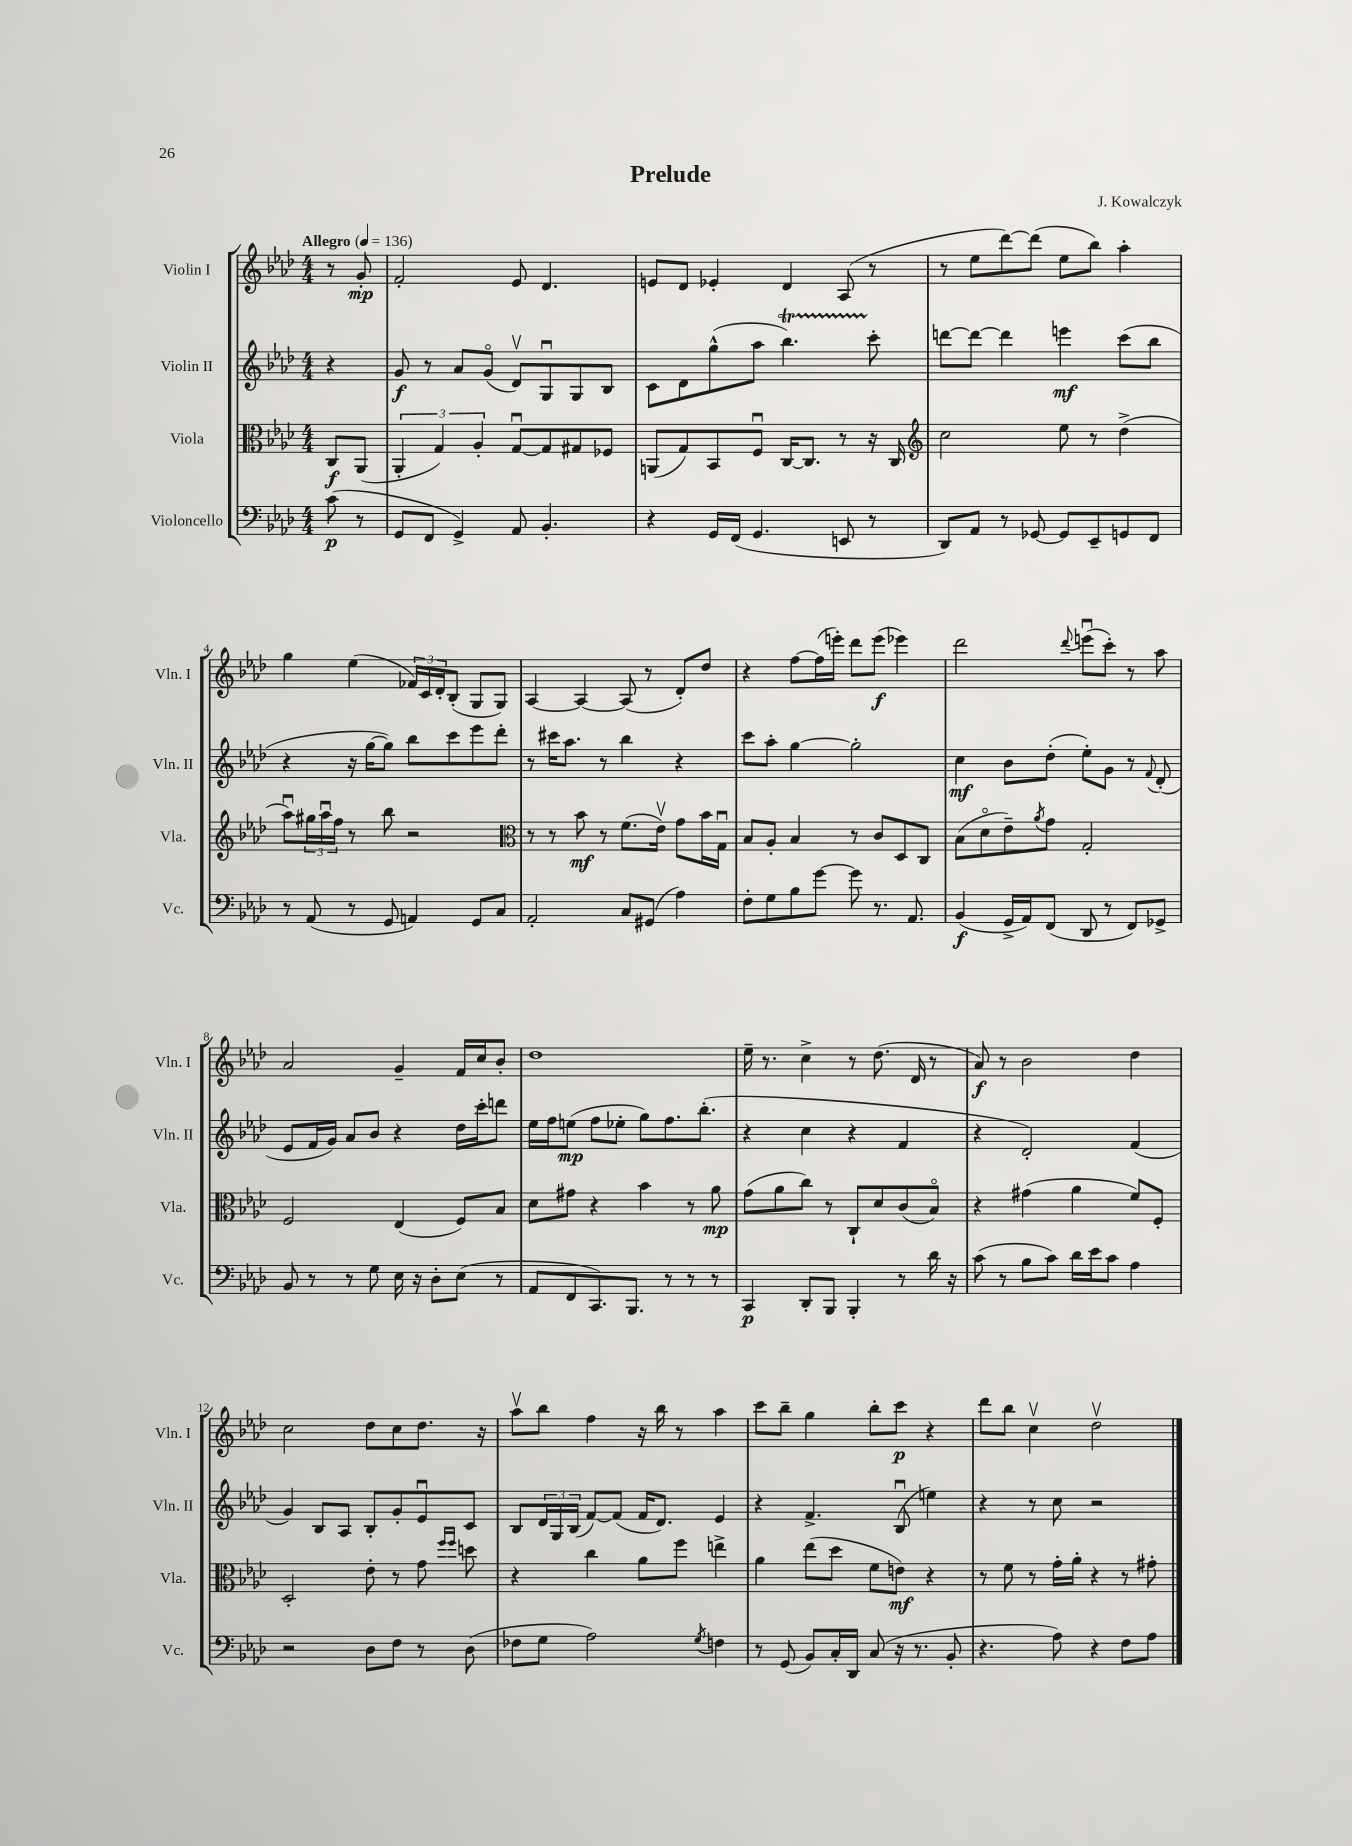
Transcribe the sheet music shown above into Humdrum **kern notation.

**kern	**kern	**kern	**kern
*staff4	*staff3	*staff2	*staff1
*clefF4	*clefC3	*clefG2	*clefG2
*k[b-e-a-d-]	*k[b-e-a-d-]	*k[b-e-a-d-]	*k[b-e-a-d-]
*M4/4	*M4/4	*M4/4	*M4/4
*MM136	*MM136	*MM136	*MM136
(8c	8C	4r	8r
8r	(8AA-	.	8g'
=	=	=	=
8GG	6AA-'	8g	2f'
8FF	.	8r	.
.	6G)	.	.
4GG^)	.	8a-	.
.	6A-'	.	.
.	.	(8go	.
8AA-	[8Gu	8d-v)	8e-
4.BB-'	8G]	8Gu	4.d-
.	8G#	8G	.
.	8F-	8B-	.
=	=	=	=
4r	(8AA	8c	8e
.	8G)	8d-	8d-
16GG	8BB-	(8gg^^	4e-'
(16FF	.	.	.
4.GG	8Fu	8aa-	.
.	[16C	4.bb-)	4d-
.	8.C]	.	.
8EE	8r	.	(8A-
8r	16r	8ccc'	8r
.	16C	.	.
=	=	=	=
*	*clefG2	*	*
8DD-)	2cc	[8ddd	8r
8AA-	.	8ddd_	8ee-
8r	.	4ddd]	[8ddd-)
[8GG-	.	.	(8ddd-]
8GG-]	8ee-	4eee	8ee-
8EE-~	8r	.	8bb-)
8GG	(4dd-^	(8ccc	4aa-'
8FF	.	8bb-	.
=	=	=	=
8r	8aa-u)	4r	4gg
(8AA-	24gg#	.	.
.	24aa-u	.	.
.	24ff	.	.
8r	8r	16r	(4ee-
.	.	[16gg	.
8GG	8bb-	8gg])	.
4AA)	2r	8bb-	24f-)
.	.	.	24c
.	.	.	24d-'
.	.	8ccc	(8B-'
8GG	.	8eee-	8G
8C	.	8ddd-'	8G)
=	=	=	=
*	*clefC3	*	*
2AA-'	8r	8r	[4A-
.	8r	16ccc#	.
.	.	8.aa-	.
.	8b-	.	4A-_
.	8r	8r	.
8C	(8.f	4bb-	(8A-]
(8GG#	.	.	8r
.	16e-v)	.	.
4A-)	8g	4r	8d-')
.	16b-	.	8dd-
.	16Gu	.	.
=	=	=	=
8F'	8B-	8ccc	4r
8G	8A-'	8aa-'	.
8B-	4B-	[4gg	[8ff
[8g	.	.	(16ff]
.	.	.	16eee')
8g]	8r	2gg']	8ddd-
8.r	8c	.	(8eee
.	8D-	.	4eee-)
8.AA-	.	.	.
.	8C	.	.
=	=	=	=
(4BB-	(8B-	4cc	2ddd-
.	8d-o	.	.
16GG^	8e-~)	8b-	.
16AA-)	.	.	.
.	8qa-	.	.
(8FF	8g	(8dd-'	.
.	.	.	8qqddd-
8DD-	2G'	8ee-')	(8eeeu
8r	.	8g	8ccc')
8FF)	.	8r	8r
.	.	8qqf	.
8GG-^	.	(8d-'	8aa-
=	=	=	=
8BB-	2F	8e-	2a-
8r	.	16f	.
.	.	16g)	.
8r	.	8a-	.
8G	.	8b-	.
16E-	(4E-	4r	4g~
16r	.	.	.
8D-'	.	.	.
(8E-	8F)	16dd-	16f
.	.	16ccc'	16cc
8r	8B-	8ddd	8b-'
=	=	=	=
8AA-	8d-	16ee-	1dd-
.	.	16ff	.
8FF	8g#	(8ee	.
8.CC)	4r	8ff	.
.	.	8ee-'	.
8.BBB-	.	.	.
.	4b-	8gg)	.
8r	.	8.ff	.
8r	8r	.	.
.	.	(8.bb-'	.
8r	8a-	.	.
=	=	=	=
4CC	(8g	4r	16ee-~
.	.	.	8.r
.	8a-	.	.
8DD-'	8cc)	4cc	4cc^
8BBB-	8r	.	.
4BBB-'	8C`	4r	8r
.	8d-	.	(8.dd-
8r	(8c	4f	.
.	.	.	16d-
16d-	8B-o)	.	8r
16r	.	.	.
=	=	=	=
(8c	4r	4r	8a-)
8r	.	.	8r
8B-	(4g#	2d-')	2b-
8c)	.	.	.
16d-	4a-	.	.
16e-	.	.	.
8c	.	.	.
4A-	8f)	(4f	4dd-
.	8F'	.	.
=	=	=	=
2r	2D-'	4g)	2cc
.	.	8B-	.
.	.	8A-	.
8D-	8e-'	8B-'	8dd-
8F	8r	8g'	8cc
8r	8g	8e-u	8.dd-
.	16qqff	.	.
.	16qqff	.	.
(8D-	8dd	8c	.
.	.	.	16r
=	=	=	=
8F-	4r	8B-	8aa-v
8G	.	24d-	8bb-
.	.	24G	.
.	.	(24B-	.
2A-)	4cc	[8f)	4ff
.	.	(8f]	.
.	8a-	16f	16r
.	.	8.d-)	16bb-
.	8ff	.	8r
8qG	.	.	.
4F	4ee^	4e-	4aa-
=	=	=	=
8r	4a-	4r	8ccc
(8GG	.	.	8bb-~
8BB-)	(8ee-	4.f^	4gg
16C'	8dd-	.	.
16DD-	.	.	.
(8C	8f	.	8bb-'
16r	8e)	(8B-u	8ccc
8.r	.	.	.
.	4r	4ee)	4r
8BB-'	.	.	.
=	=	=	=
4.r	8r	4r	8ddd-
.	8f	.	8bb-
.	8r	8r	4ccv
8A-)	16g'	8cc	.
.	16a-'	.	.
4r	4r	2r	2dd-v
8F	8r	.	.
8A-	8g#'	.	.
==	==	==	==
*-	*-	*-	*-
